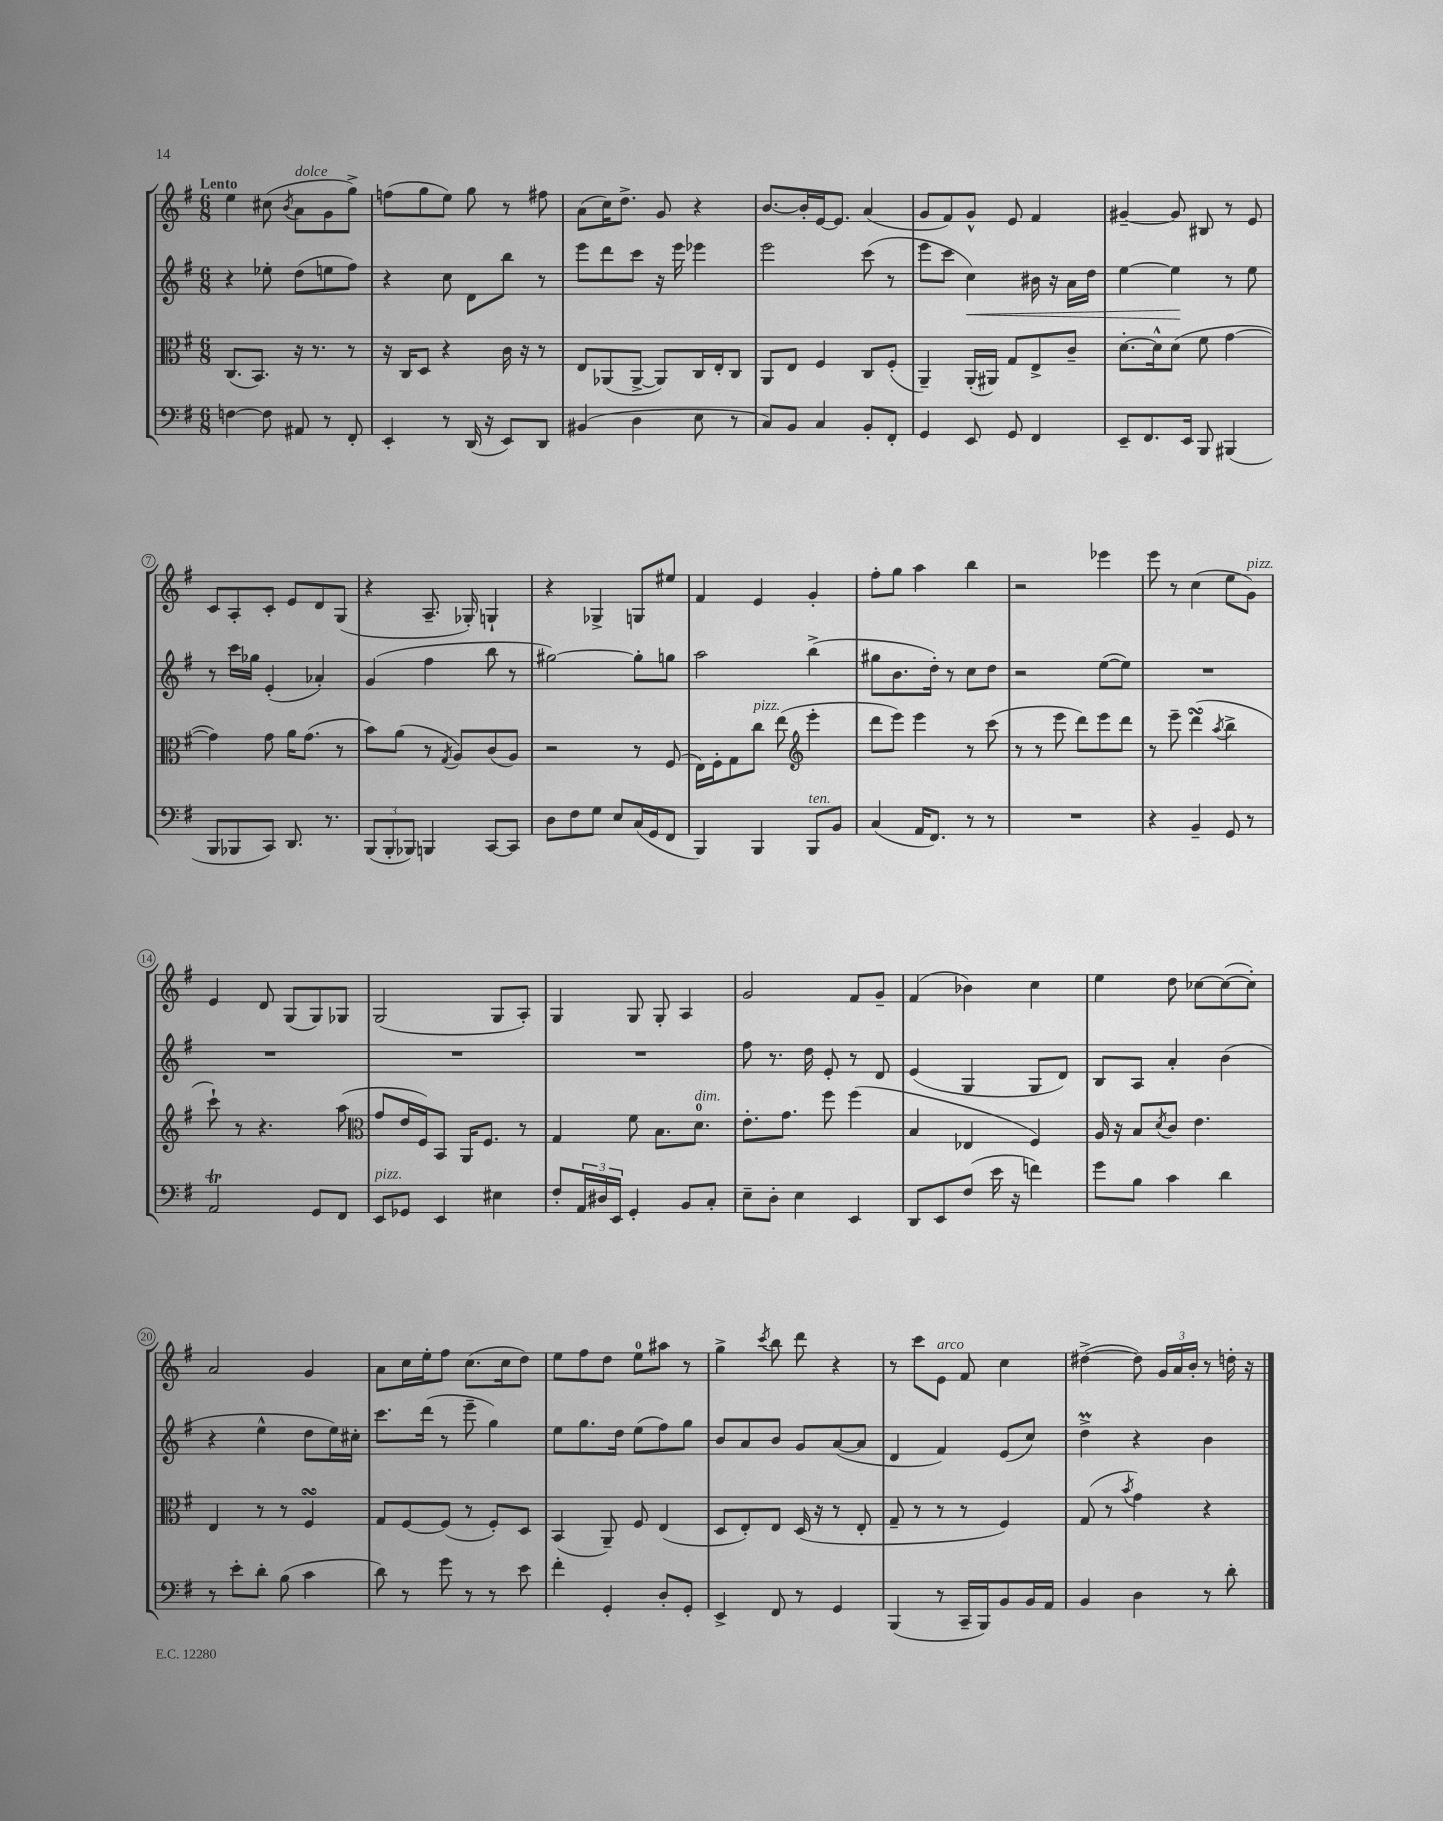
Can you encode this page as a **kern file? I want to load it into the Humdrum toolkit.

**kern	**kern	**kern	**dynam	**kern
*part4	*part3	*part2	*part2	*part1
*staff4	*staff3	*staff2	*staff2	*staff1
*clefF4	*clefC3	*clefG2	*	*clefG2
*k[f#]	*k[f#]	*k[f#]	*	*k[f#]
*M6/8	*M6/8	*M6/8	*	*M6/8
=1	=1	=1	=1	=1
!	!	!	!	!LO:TX:a:B:t=Lento
[4Fn\	(8.C/L	4r	.	4ee\
.	8.BB/J)	.	.	.
8F\]	.	8ee-X'\	.	(8cc#X\
.	.	.	.	8qb/
!	!	!	!	!LO:TX:a:i:t=dolce
8AA#X/	16r	(8dd\L	.	8a\L
.	8.r	.	.	.
8r	.	8een\	.	8g\
8FF#'/	8r	8ff#\J)	.	8gg^\J)
=2	=2	=2	=2	=2
4EE'/	16r	4r	.	(8ffn\L
.	16C/KL	.	.	.
.	8D/J	.	.	8gg\
8r	4r	8cc\	.	8ee\J)
(16DD/	.	8d\L	.	8gg\
16r	.	.	.	.
8EE/L)	16c\	8bb\J	.	8r
.	16r	.	.	.
8DD/J	8r	8r	.	8ff#X\
=3	=3	=3	=3	=3
(4BB#X/	8E/L	8eee\L	.	(8a\L
.	(8AA-X/	8ddd\	.	16cc\K)
.	.	.	.	8.dd^\J
4D\	[8AA-^/J	8ccc\J	.	.
.	8AA-/L])	16r	.	8g/
.	.	16eee\	.	.
8E\	16C/L	4eee-X\	.	4r
.	16E'/J	.	.	.
8r	8C/J	.	.	.
=4	=4	=4	=4	=4
8C/L)	8AA/L	2eee\	.	[8.b/L
8BB/J	8E/J	.	.	.
.	.	.	.	16b'/L]
4C/	4F#/	.	.	[16e/J
.	.	.	.	8.e/J]
8BB'/L	8C/L	(8ccc\	.	(4a/
8FF#'/J	(8F#'/J	8r	.	.
=5	=5	=5	=5	=5
4GG/	4AA~/)	8eee\L	.	8g/L
.	.	8ccc\J	.	8f#/)
!	!	!	!LO:HP:b	!
8EE/	(16AA'/LL	4cc\)	<	8g^^/J
.	16AA#X/JJ)	.	.	.
8GG/	8G/L	.	.	8e/
4FF#/	8E^/	16b#X\	.	4f#/
.	.	16r	.	.
.	8c~/J	16a\LL	.	.
.	.	16dd\JJ	.	.
=6	=6	=6	=6	=6
8EE~/L	[8.d'\L	[4ee\	.	[4g#X~/
8.FF#/	.	.	.	.
.	16d^^\k]	.	.	.
.	(8d\J	4ee\]	.	8g#/]
16EE/Jk	.	.	.	.
8BBB/	8f#\	.	.	8B#X/
(4BBB#X/	[4g\	8r	[	8r
.	.	8ee\	.	8e/
!!LO:LB:g=z
=7	=7	=7	=7	=7
8BBB/L	4g\])	8r	.	8c/L
8BBB-X/	.	16ccc\LL	.	8A'/
.	.	16gg-X\JJ	.	.
8CC/J)	8g\	(4e'/	.	8c'/J
8.DD/	16a\KL	.	.	8e/L
.	(8.g\J	.	.	.
.	.	4a-X'/)	.	8d/
8.r	.	.	.	.
.	8r	.	.	(8G/J
=8	=8	=8	=8	=8
(12BBB/L	8b\L)	(4g/	.	4r
12BBB'/	.	.	.	.
.	(8a\J	.	.	.
12BBB-X/J)	.	.	.	.
4BBBn/	8r	4ff#\	.	8.A~/
.	8qG/	.	.	.
.	8A/L)	.	.	.
.	.	.	.	16G-X'/)
[8CC/L	(8c/	8bb\	.	4Gn`/
8CC/J]	8A/J)	8r	.	.
=9	=9	=9	=9	=9
8D\L	2r	[2gg#X\)	.	4r
8F#\	.	.	.	.
8G\J	.	.	.	4G-X^/
8E/L	.	.	.	.
(16C/L	8r	8gg#'\L]	.	8Gn/L
16GG/J	.	.	.	.
8FF#/J	(8F#/	8ggn\J	.	8ee#X/J
=10	=10	=10	=10	=10
4BBB/)	16E\LL)	2aa\	.	4f#/
.	16F#'\J	.	.	.
.	8G\	.	.	.
!	!LO:TX:a:i:t=pizz.	!	!	!
4BBB/	8cc\J	.	.	4e/
.	(8ee\	.	.	.
*	*clefG2	*	*	*
!LO:TX:a:i:t=ten.	!	!	!	!
8BBB/L	4eee'\	(4bb^\	.	4g'/
8BB/J	.	.	.	.
=11	=11	=11	=11	=11
(4C/	8ddd\L	8gg#X\L	.	8ff#'\L
.	8eee\J)	8.b\	.	8gg\J
16AA/KL	4eee\	.	.	4aa\
8.FF#/J)	.	16dd'\Jk)	.	.
.	.	8r	.	.
8r	8r	8cc\L	.	4bb\
8r	(8ccc\	8dd\J	.	.
=12	=12	=12	=12	=12
2.r	8r	2r	.	2r
.	8r	.	.	.
.	8eee\	.	.	.
.	8ddd\L)	.	.	.
.	8eee\	([8ee\L	.	4eee-X\
.	8ddd\J	8ee\J])	.	.
=13	=13	=13	=13	=13
4r	8r	2.r	.	8eee\
.	8eee~\	.	.	8r
4BB~/	(4dddsSSS\	.	.	(4cc\
.	8qaa/	.	.	.
8GG/	4bb^\	.	.	8ee\L
!	!	!	!	!LO:TX:a:i:t=pizz.
8r	.	.	.	8g\J)
!!LO:LB:g=z
=14	=14	=14	=14	=14
2AAT/	8ccc`\)	2.r	.	4e/
.	8r	.	.	.
.	4.r	.	.	8d/
.	.	.	.	(8G/L
8GG/L	.	.	.	8G/)
8FF#/J	(8aa\	.	.	8G-X/J
=15	=15	=15	=15	=15
*	*clefC3	*	*	*
!LO:TX:a:i:t=pizz.	!	!	!	!
8EE/L	8g/L	2.r	.	(2G/
8GG-X/J	16e/L	.	.	.
.	16F#/J)	.	.	.
4EE/	8BB/J	.	.	.
.	16AA/KL	.	.	.
.	8.F#/J	.	.	.
4E#X\	.	.	.	8G/L
.	8r	.	.	8A'/J)
=16	=16	=16	=16	=16
8F#'/L	4G/	2.r	.	4G/
24AA/L	.	.	.	.
24D#X/	.	.	.	.
24EE/JJ	.	.	.	.
4GG'/	8f#\	.	.	8G/
.	8.B\L	.	.	8G'/
8BB/L	.	.	.	4A/
!	!LO:TX:a:i:t=dim.	!	!	!
.	8.d\J	.	.	.
8C'/J	.	.	.	.
=17	=17	=17	=17	=17
8E~\L	8.e'\L	8ff#\	.	2g/
8D'\J	.	8.r	.	.
.	8.g\J	.	.	.
4E\	.	.	.	.
.	.	16dd\	.	.
.	8ff#\	8e'/	.	.
4EE/	(4ff#\	8r	.	8f#/L
.	.	8d/	.	8g~/J
=18	=18	=18	=18	=18
8DD/L	4B/	(4e/	.	(4f#/
8EE/	.	.	.	.
(8F#/J	4E-X/	4G/	.	4b-X\)
16e\	.	.	.	.
16r	.	.	.	.
4fn\)	4F#/)	8G/L	.	4cc\
.	.	8d/J)	.	.
=19	=19	=19	=19	=19
8g\L	16A/	8B/L	.	4ee\
.	16r	.	.	.
8B\J	8B/L	8A/J	.	.
.	8qd/	.	.	.
4c\	8c/J	4a'/	.	8dd\
.	4.e\	.	.	[8cc-X\L
4d\	.	(4b\	.	(8cc-\_
.	.	.	.	8cc-'\J])
!!LO:LB:g=z
=20	=20	=20	=20	=20
8r	4E/	4r	.	2a/
8e'\L	.	.	.	.
8d'\J	8r	4ee^^\	.	.
(8B\	8r	.	.	.
4c\	4F#sSsS/	8dd\L	.	4g/
.	.	16ee\L)	.	.
.	.	16cc#X'\JJ	.	.
=21	=21	=21	=21	=21
8d\)	8G/L	8.ccc\L	.	8a\L
8r	[8F#/	.	.	16cc\L
.	.	(16ddd\Jk	.	16ee'\J
8g\	(8F#/J]	8r	.	8ff#\J
8r	8r	8eee~\	.	(8.cc\L
8r	8F#'/L)	4gg\)	.	.
.	.	.	.	16cc\k
8e\	8D/J	.	.	8dd\J)
=22	=22	=22	=22	=22
4f#'\	(4BB/	8ee\L	.	8ee\L
.	.	8.gg\	.	8ff#\
4GG'/	8AA~/)	.	.	8dd\J
.	.	16dd\Jk	.	.
.	8F#/	(8ee\L	.	8ee\L
8D'/L	(4E/	8ff#\)	.	8aa#X\J
8GG'/J	.	8gg\J	.	8r
=23	=23	=23	=23	=23
4EE^/	8D/L	8b/L	.	4gg^\
.	8E'/)	8a/	.	.
.	.	.	.	8qccc/
8FF#/	8E/J	8b/J	.	8bb\
8r	(16D/	8g/L	.	8ddd\
.	16r	.	.	.
4GG/	8r	([8a/	.	4r
.	8E'/	8a/J]	.	.
=24	=24	=24	=24	=24
(4BBB/	8G~/	4d/	.	8r
.	8r	.	.	8ccc\L
!	!	!	!	!LO:TX:a:i:t=arco
8r	8r	4f#/)	.	8e\J
16CC~/LL	8r	.	.	8f#/
16BBB/J)	.	.	.	.
8BB/	4F#/)	(8e/L	.	4cc\
16BB/L	.	8cc/J)	.	.
16AA/JJ	.	.	.	.
=25	=25	=25	=25	=25
4BB/	(8G/	4ddM^\	.	([4dd#X^\
.	8r	.	.	.
.	8qb/	.	.	.
4D\	4g\)	4r	.	8dd#\])
.	.	.	.	24g/LL
.	.	.	.	24a/
.	.	.	.	24b'/JJ
8r	4r	4b\	.	8r
8d'\	.	.	.	16ddn'\
.	.	.	.	16r
==	==	==	==	==
*-	*-	*-	*-	*-
